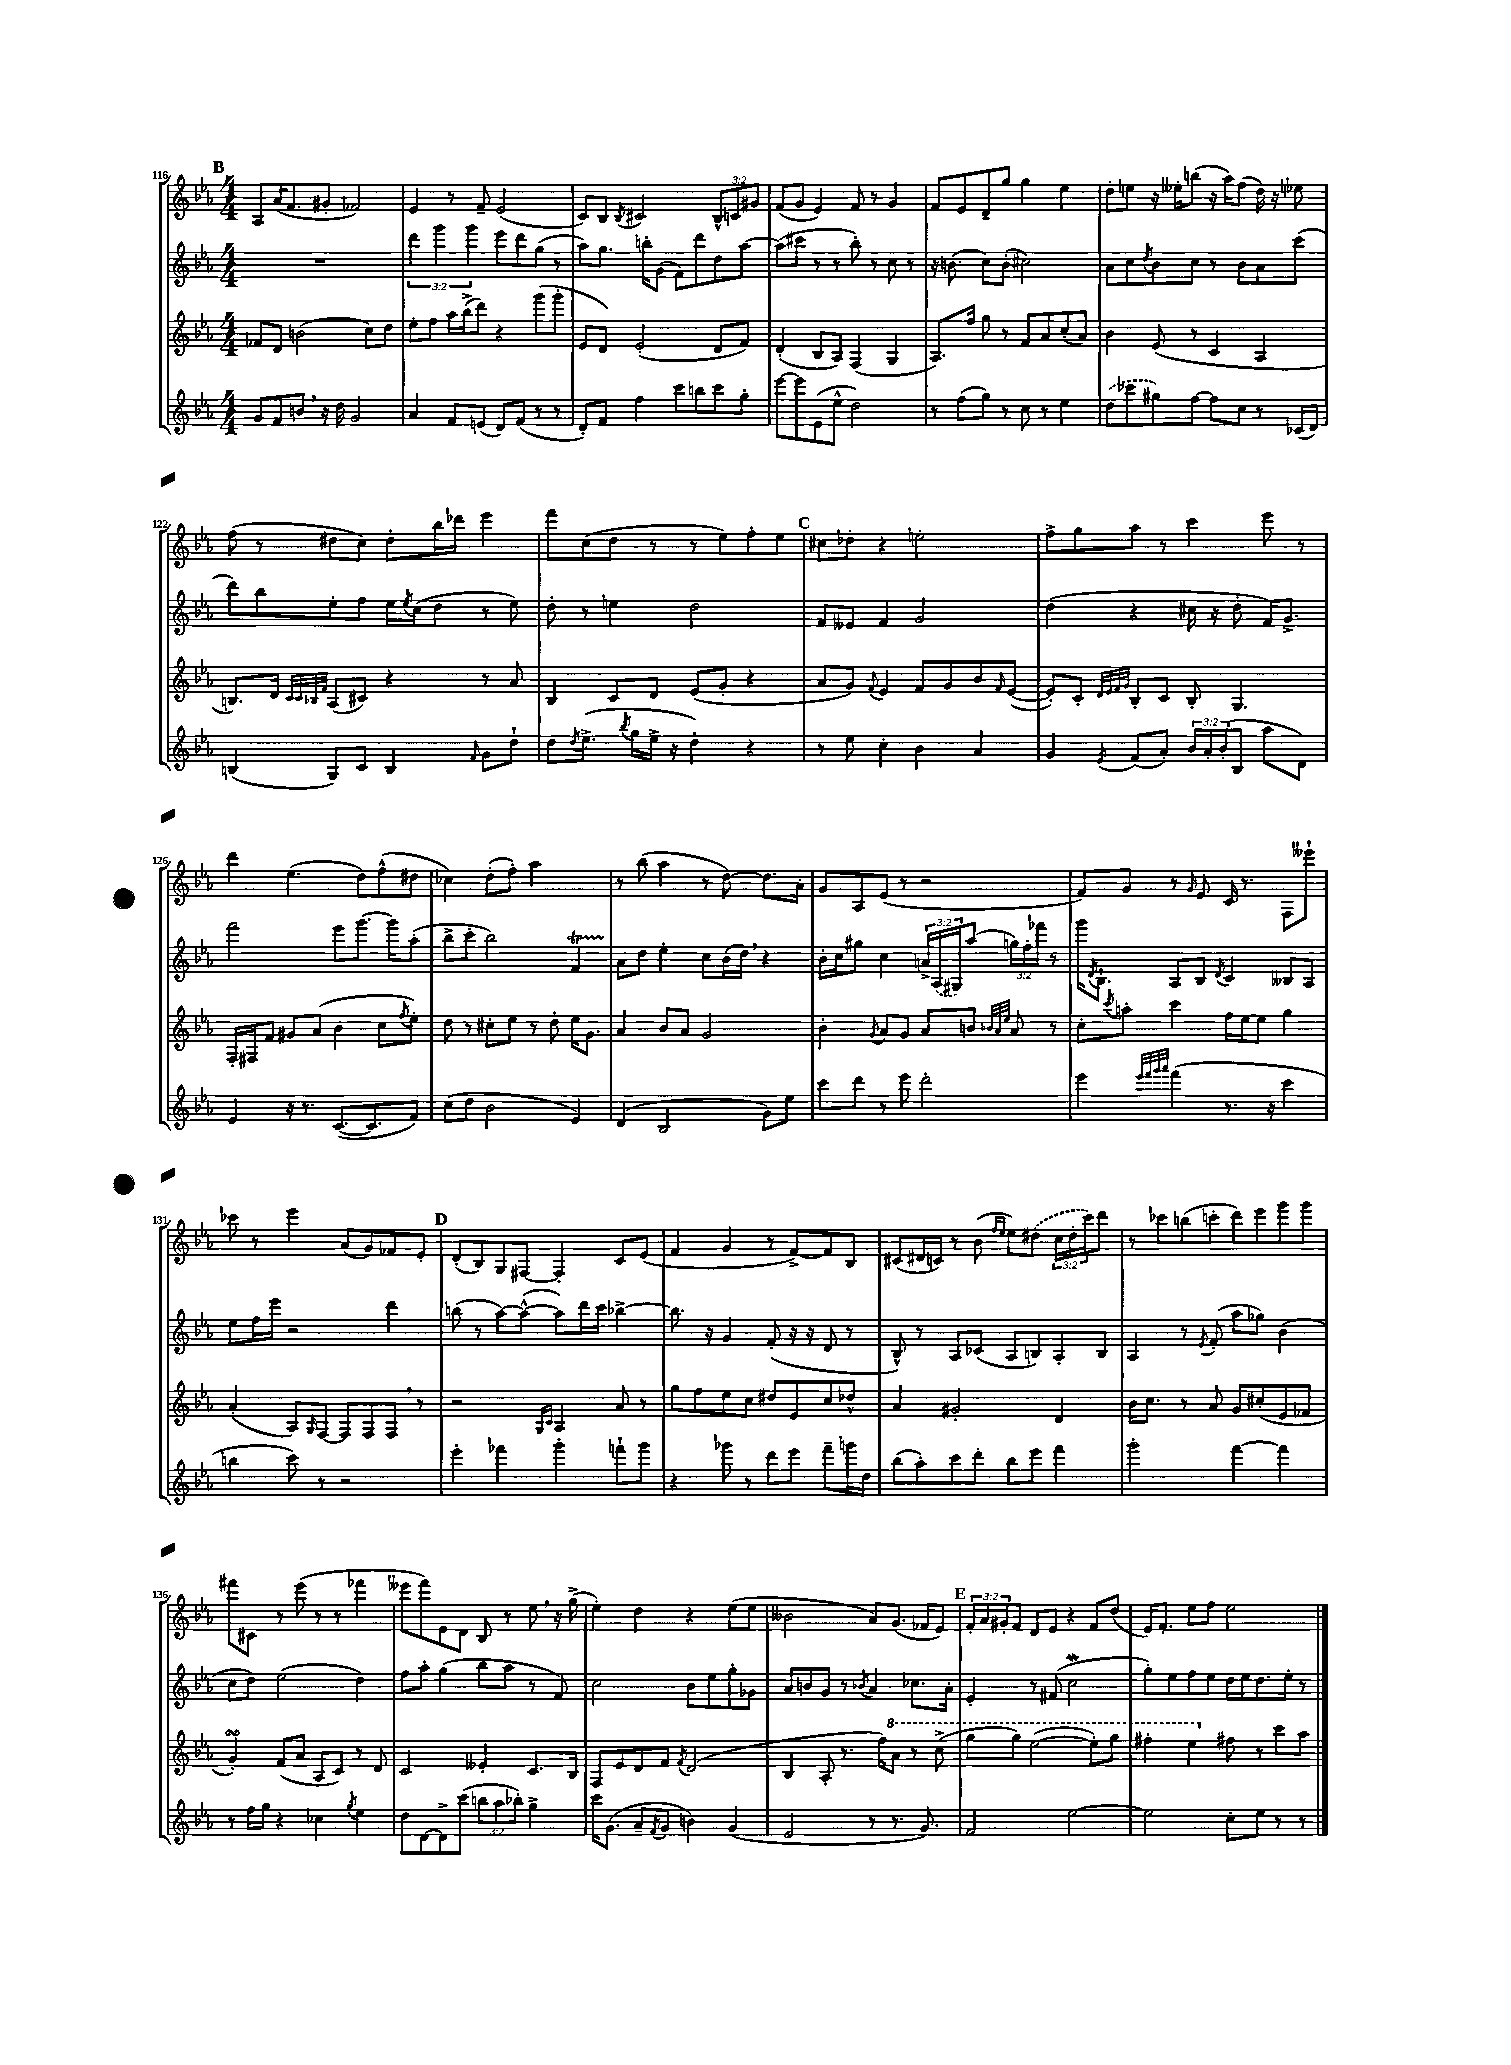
<<
\new StaffGroup <<
\new Staff = "s0" {
    \clef treble \key ees \major \numericTimeSignature \time 4/4 \override Staff.TupletNumber.text = #tuplet-number::calc-fraction-text
    \mark \markup { \bold "B" } aes8 aes'16( f'8. gis'8-. fes'2) |
    ees'4 r8 f'8-- ees'2( |
    c'8) bes8 \acciaccatura { bes8 } cis'2 \tuplet 3/2 { bes8-^ c'8 gis'8 } |
    f'8( g'8 ees'4) f'8 r8 g'4 |
    f'8 ees'8 d'8-- g''8 g''4 ees''4 |
    d''8-. e''8 r16 eeses''16-. b''8( r16 aes''16) f''8( d''16) r16 ees''8 |
    f''8( r8 dis''8 c''8) dis''8-. bes''16 des'''16 ees'''4 |
    f'''8 c''8( d''8 r8 r8 ees''8) f''8-. ees''8 |
    \mark \markup { \bold "C" } cis''8 des''8-. r4 e''2-. |
    f''8-> g''8 aes''8 r8 c'''4 ees'''8 r8 |
    d'''4 ees''4.( d''8) f''8-^( dis''8 |
    ces''4) d''8-.( f''8-.) aes''2 |
    r8 bes''8( aes''4 r8 d''8~) d''8. aes'16-. |
    g'8 aes8 ees'8( r8 r2 |
    f'8) g'8 r8 \grace { g'16 } ees'8 c'16 r8. f8 eeses'''8-! |
    ces'''8 r8 ees'''4 aes'8( g'8) fes'8 ees'8-. |
    \mark \markup { \bold "D" } d'8-.( bes8) g8 fis8~ fis4-. c'8 ees'8( |
    f'4 g'4 r8 f'8~->) f'8 bes8 |
    cis'8( dis'16 c'16) r8 bes'8( \grace { f''16 ees''16 } ees''8) \once \slurDashed dis''8( \tuplet 3/2 { c''16 dis''16-. c'''16) } d'''8 |
    r8 ces'''8 b''8( c'''8-. d'''8) ees'''8 g'''8 g'''8 |
    fis'''8 cis'8 r8 ees'''8( r8 r8 fes'''4 |
    eeses'''8 f'''8) ees'8 d'8 bes8 r8 ees''8 \breathe r16 g''16->( |
    ees''4-.) d''4 r4 ees''8( ees''8 |
    beses'2 aes'8) g'8.( fes'16 ees'8) |
    \mark \markup { \bold "E" } \tuplet 3/2 { f'16-. aes'16 gis'16-. } f'8 d'8 ees'8 r4 f'8 d''8( |
    ees'16) f'8.-. ees''8 f''8 ees''2 \bar "|." |
}
\new Staff = "s1" {
    \clef treble \key ees \major \numericTimeSignature \time 4/4 \override Staff.TupletNumber.text = #tuplet-number::calc-fraction-text
    \mark \markup { \bold "B" } R1 |
    \tuplet 3/2 { d'''4 g'''4 g'''4 } ees'''8 d'''8 g''8( r8 |
    aes''8) g''8. b''16-. g'8( f'8) d'''8 d''8 aes''8~ |
    aes''8( cis'''8 r8 r8 bes''8-.) r8 c''8 r8 |
    r16 b'8.( c''8) b'8-.( cis''2) |
    aes'8 c''8 \acciaccatura { d''8 } bes'8 c''8 r8 bes'8 aes'8 c'''8( |
    d'''8) bes''8 ees''8-. f''8 ees''16 \acciaccatura { ees''8 } c''16( d''8 r8 ees''8) |
    d''8-. r8 e''4 d''2 |
    \mark \markup { \bold "C" } f'8 eeses'8 f'4 g'2 |
    d''4( r4 cis''16 r16 d''8-. f'16) g'8.-> |
    f'''2 ees'''8 g'''8.~ g'''16 aes''8-.( |
    bes''8-> c'''8-. bes''2) f'4\startTrillSpan |
    aes'8\stopTrillSpan d''8 ees''4-. c''8 bes'16( d''16) \breathe r4 |
    bes'16-. c''16 gis''8 c''4 \tuplet 3/2 { a'16-> \once \slurDashed aes16( gis16) } aes''8( \tuplet 3/2 { g''16) f''16-. fes'''16 } r8 |
    g'''16 \acciaccatura { d'8 } bes8.-! aes8 bes8 \acciaccatura { d'8 } c'4 beses8 aes8 |
    ees''8 f''16 ees'''16 r2 d'''4 |
    \mark \markup { \bold "D" } b''8( r8 aes''8~) aes''8~-^( aes''8) d'''16 c'''16 bes''4~-> |
    bes''8. r16 g'4 f'8-.( r16 r16 d'8 r8 |
    bes8-^) r8 aes8 ces'8( aes8 b8) aes8-. b8 |
    aes4 r8 \acciaccatura { ees'8 } f'8-.( aes''8 ges''8) bes'4( |
    c''8 d''8) ees''2( d''4) |
    f''8 aes''8-. g''4( bes''8 aes''8 r8 f'8) |
    c''2 bes'8 ees''8 g''8-. ges'8 |
    aes'8 b'8 g'8 r8 \acciaccatura { bes'8 } aes'4 ces''8. aes'16-. |
    \mark \markup { \bold "E" } ees'4-. r8 fis'8( c''2\mordent |
    g''8-.) ees''8 f''8 ees''8 d''16 ees''16 d''8. ees''16-. r8 \bar "|." |
}
\new Staff = "s2" {
    \clef treble \key ees \major \numericTimeSignature \time 4/4
    \mark \markup { \bold "B" } fes'8 d'8 b'2( c''8) d''8 |
    ees''8-. f''8 aes''16 bes''16->( d'''8) r4 g'''8( g'''8-. |
    ees'8 d'8) ees'2-.( d'8 f'8) |
    d'4-.( bes8 aes8) f4( g4 |
    aes8.) f''16 g''8 r8 f'8 aes'8 c''8-.( aes'8) |
    bes'4 ees'8( r8 c'4 aes4 |
    b8.) d'16 \grace { c'32 c'32 bes32 f'32 } aes8( cis'8) r4 r8 aes'8 |
    bes4 c'8 d'8 ees'8( g'8-. r4 |
    \mark \markup { \bold "C" } aes'8 g'8) \appoggiatura { f'8 } ees'4 f'8 g'8 bes'8 \grace { f'16 } ees'8~( |
    ees'8-.) c'8-. \grace { d'32 ees'32 f'32 g'32 } bes8-. c'8 bes8-. g4. |
    f16-. fis16 f'8 gis'8 aes'8( bes'4 c''8 \acciaccatura { f''8 } ees''8-.) |
    d''8 r8 cis''8-. ees''8 r8 d''8-. ees''16 g'8. |
    aes'4 bes'8 aes'8 g'2 |
    bes'4-. \acciaccatura { g'8 } aes'8 g'8 aes'8 b'8 \grace { bes'32 aes'32 ees''32 } aes'8 r8 |
    c''8-. \acciaccatura { c'''8 } a''8-. c'''4 f''16 ees''16~ ees''8 g''4 |
    aes'4-.( aes8) \grace { g16 } f8~ f8 f8 f8 \breathe r8 |
    \mark \markup { \bold "D" } r2 \grace { g16 c'16 } aes4 aes'8 r8 |
    g''8 f''8 ees''8 c''8 dis''8 ees'8 c''8 des''8-^ |
    aes'4 gis'2-. d'4 |
    bes'16 c''8. r8 aes'8 g'8 cis''8-.( ees'8 fes'8 |
    g'4-.\turn) f'8( aes'8 aes8 c'8) r8 d'8 |
    c'2 eeses'4-. c'8. bes16 |
    f8 ees'8 d'8 f'8 \acciaccatura { f'8 } d'2( |
    bes4 aes8-. r8. f''16) \ottava #1 aes''8 r8 c'''8->( |
    \mark \markup { \bold "E" } g'''8 g'''8) ees'''2~( ees'''8-.) g'''8 |
    fis'''4-. ees'''4 \ottava #0 fis''8 r8 c'''8 aes''8 \bar "|." |
}
\new Staff = "s3" {
    \clef treble \key ees \major \numericTimeSignature \time 4/4 \override Staff.TupletNumber.text = #tuplet-number::calc-fraction-text
    \mark \markup { \bold "B" } g'8 f'8 b'8 \breathe r16 d''16 g'2 |
    aes'4 f'8 e'8( d'8) f'8( r8 r8 |
    d'8-.) f'8 f''4 c'''8 b''8 c'''8 g''8-. |
    ees'''8~ ees'''8 ees'8( ees''8-^ d''2) |
    r8 f''8( g''8) r8 c''8 r8 ees''4 |
    \once \slurDashed d''8( ces'''8 gis''8) f''8~ f''8 c''8 r8 ces'16( d'16) |
    b4( g8) c'8 b4 \grace { f'16 } g'8 d''8-! |
    d''8 \acciaccatura { d''8 } ees''8.->( \acciaccatura { bes''8 } g''16 ees''16-> r16 d''4-.) r4 |
    \mark \markup { \bold "C" } r8 ees''8 c''4-. bes'4 aes'4 |
    g'4 \acciaccatura { ees'8 } f'8( aes'8-.) \tuplet 3/2 { bes'16 aes'16-. bes'16-.( } bes8 aes''8 d'8) |
    ees'4 r16 r8. c'8.~( c'8. f'8) |
    c''8( d''8 bes'2 ees'4) |
    d'4( bes2 g'8) ees''8 |
    c'''8 d'''8 r8 ees'''8 d'''2-. |
    ees'''4 \grace { ees'''32 f'''32 g'''32 aes'''32 } f'''4( r8. r16 c'''4 |
    b''4 c'''8) r8 r2 |
    \mark \markup { \bold "D" } ees'''4-. fes'''4 g'''4-. f'''8-! g'''8 |
    r4 ges'''8 r8 d'''8 ees'''8 f'''8-- g'''16 d''16 |
    bes''8( aes''8-.) c'''8 d'''8-. bes''8 ees'''8 f'''4 |
    g'''2-. f'''4~ f'''4 |
    r8 f''16 g''16 r4 ces''4 \acciaccatura { g''8 } ees''4 |
    d''8 d'8~ d'8-> c'''8( \tuplet 3/2 { b''8 aes''8 bes''8-.) } g''4-> |
    c'''16 g'8.( aes'8-- \acciaccatura { f'8 } g'8 b'4) g'4( |
    ees'2 r8 r8. g'8.) |
    \mark \markup { \bold "E" } f'2 ees''2~ |
    ees''2 c''8-. ees''8 r8 r8 \bar "|." |
}
>>
>>
\layout { \context { \Score currentBarNumber = #116 } }
